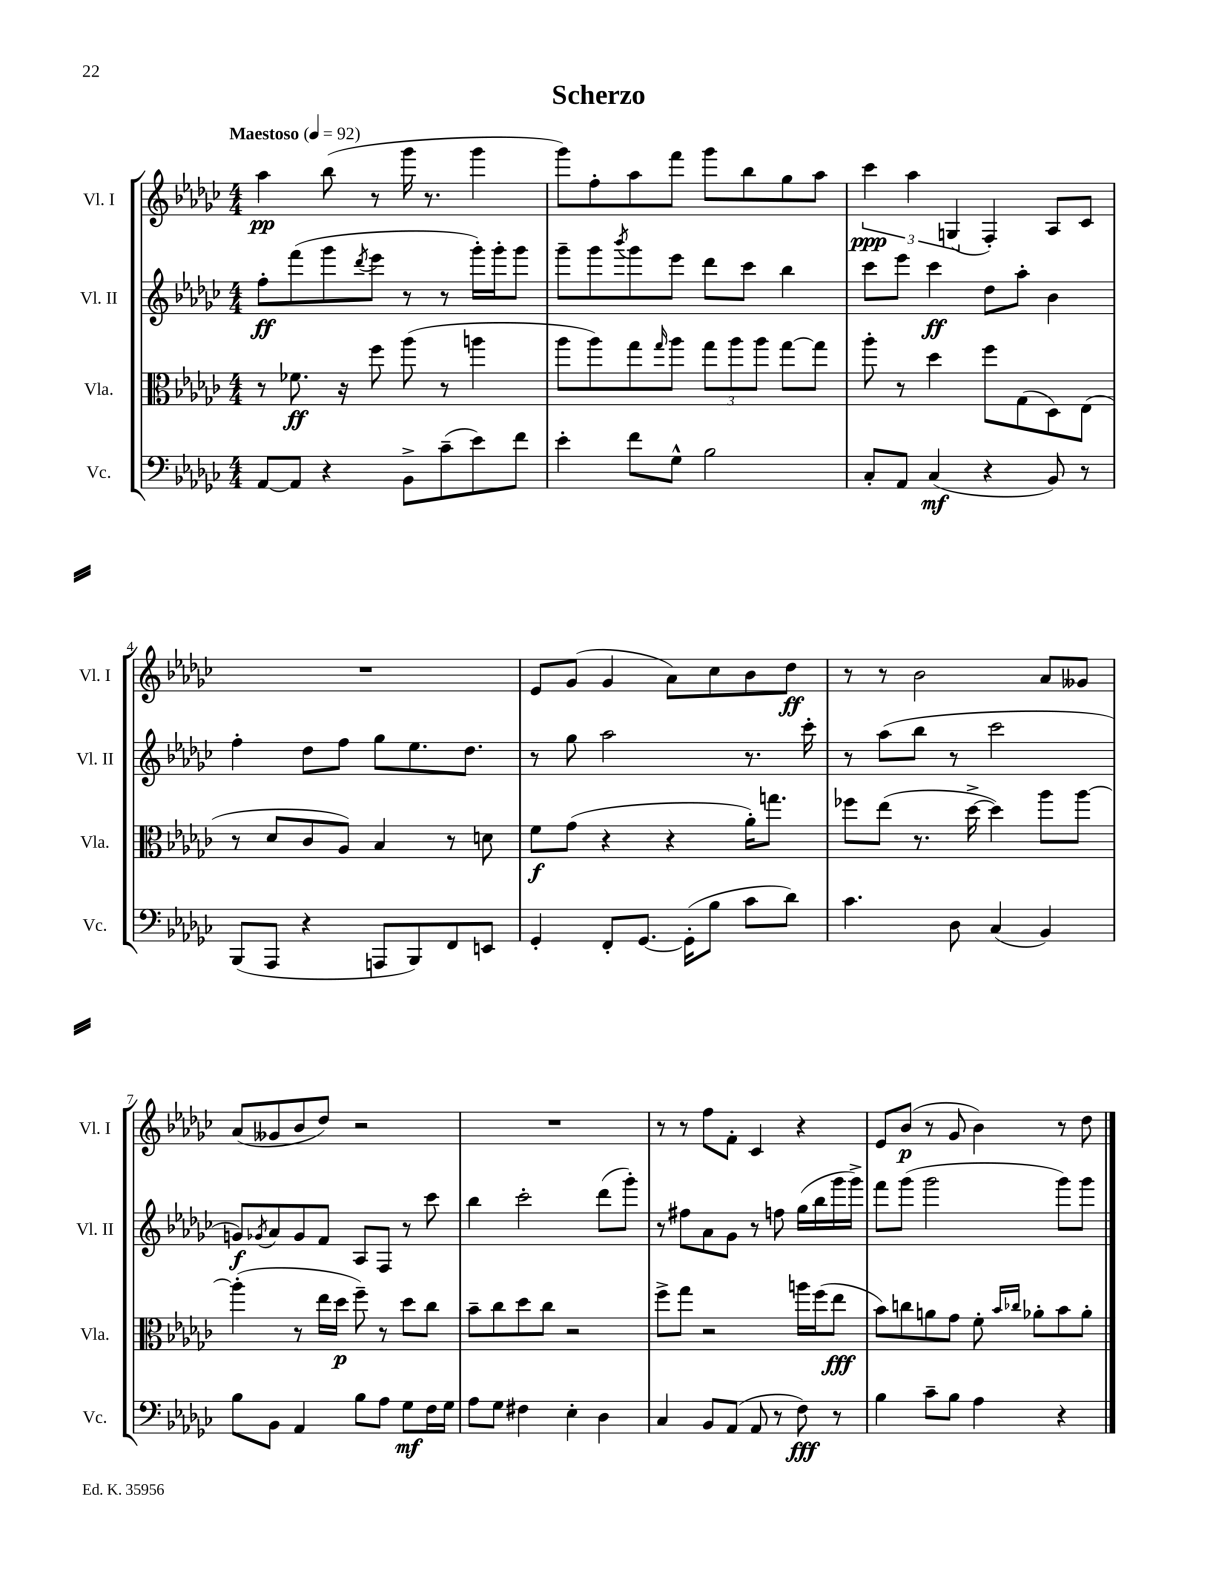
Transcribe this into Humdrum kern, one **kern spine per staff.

**kern	**dynam	**kern	**dynam	**kern	**dynam	**kern	**dynam
*part4	*part4	*part3	*part3	*part2	*part2	*part1	*part1
*staff4	*staff4	*staff3	*staff3	*staff2	*staff2	*staff1	*staff1
*I"Vc.	*	*I"Vla.	*	*I"Vl. II	*	*I"Vl. I	*
*I'Vc.	*	*I'Vla.	*	*I'Vl. II	*	*I'Vl. I	*
*clefF4	*	*clefC3	*	*clefG2	*	*clefG2	*
*k[b-e-a-d-g-c-]	*	*k[b-e-a-d-g-c-]	*	*k[b-e-a-d-g-c-]	*	*k[b-e-a-d-g-c-]	*
*M4/4	*	*M4/4	*	*M4/4	*	*M4/4	*
*MM92	*	*MM92	*	*MM92	*	*MM92	*
=1	=1	=1	=1	=1	=1	=1	=1
!	!	!	!	!	!	!LO:TX:a:B:t=Maestoso	!
[8AA-/L	.	8r	.	8ff'\L	ff	4aa-\	pp
8AA-/J]	.	8.f-X\	ff	(8fff\	.	.	.
4r	.	.	.	8ggg-\	.	(8bb-\	.
.	.	16r	.	.	.	.	.
.	.	.	.	8qddd-/	.	.	.
.	.	8ff\	.	8eee-\J	.	8r	.
8BB-^\L	.	(8aa-\	.	8r	.	16ggg-\	.
.	.	.	.	.	.	8.r	.
(8c-~\	.	8r	.	8r	.	.	.
8e-\)	.	4aan\	.	16ggg-'\LL)	.	4ggg-\	.
.	.	.	.	16ggg-'\J	.	.	.
8f\J	.	.	.	8ggg-\J	.	.	.
=2	=2	=2	=2	=2	=2	=2	=2
4e-'\	.	8aa-\L	.	8ggg-~\L	.	8ggg-\L)	.
.	.	8aa-\)	.	8ggg-\	.	8ff'\	.
.	.	.	.	8qbbb-/	.	.	.
8f\L	.	8gg-\	.	8ggg-\	.	8aa-\	.
.	.	16qqgg-/	.	.	.	.	.
8G-^^\J	.	8aa-\J	.	8eee-\J	.	8fff\J	.
2B-\	.	12gg-\L	.	8ddd-\L	.	8ggg-\L	.
.	.	12aa-\	.	.	.	.	.
.	.	.	.	8ccc-\J	.	8bb-\	.
.	.	12aa-\J	.	.	.	.	.
.	.	[8gg-\L	.	4bb-\	.	8gg-\	.
.	.	8gg-\J]	.	.	.	8aa-\J	.
=3	=3	=3	=3	=3	=3	=3	=3
8C-'/L	.	8aa-'\	.	8ccc-\L	.	6ccc-\	ppp
8AA-/J	.	8r	.	8eee-\J	.	.	.
.	.	.	.	.	.	6aa-\	.
(4C-/	mf	4dd-\	.	4ccc-\	ff	.	.
.	.	.	.	.	.	(6Gn/	.
4r	.	8ff\L	.	8dd-\L	.	4F'/)	.
.	.	(8G-\	.	8aa-'\J	.	.	.
8BB-/)	.	8D-\)	.	4b-\	.	8A-/L	.
8r	.	(8E-\J	.	.	.	8c-/J	.
!!LO:LB:g=z
=4	=4	=4	=4	=4	=4	=4	=4
(8BBB-/L	.	8r	.	4ff'\	.	1r	.
8AAA-/J	.	8d-/L	.	.	.	.	.
4r	.	8c-/	.	8dd-\L	.	.	.
.	.	8A-/J)	.	8ff\J	.	.	.
8AAAn/L	.	4B-/	.	8gg-\L	.	.	.
8BBB-/)	.	.	.	8.ee-\	.	.	.
8FF/	.	8r	.	.	.	.	.
.	.	.	.	8.dd-\J	.	.	.
8EEn/J	.	8dn\	.	.	.	.	.
=5	=5	=5	=5	=5	=5	=5	=5
4GG-'/	.	8f\L	f	8r	.	8e-/L	.
.	.	(8g-\J	.	8gg-\	.	(8g-/J	.
8FF'/L	.	4r	.	2aa-\	.	4g-/	.
[8.GG-/J	.	.	.	.	.	.	.
.	.	4r	.	.	.	8a-\L)	.
(16GG-'\KL]	.	.	.	.	.	.	.
8B-\J	.	.	.	.	.	8cc-\	.
8c-\L	.	16a-'\KL)	.	8.r	.	8b-\	.
.	.	8.ggn\J	.	.	.	.	.
8d-\J)	.	.	.	.	.	8dd-\J	ff
.	.	.	.	16ccc-'\	.	.	.
=6	=6	=6	=6	=6	=6	=6	=6
4.c-\	.	8ff-X\L	.	8r	.	8r	.
.	.	(8ee-\J	.	(8aa-\L	.	8r	.
.	.	8.r	.	8bb-\J	.	2b-\	.
8D-\	.	.	.	8r	.	.	.
.	.	[16dd-^\	.	.	.	.	.
(4C-/	.	4dd-\])	.	2ccc-\	.	.	.
4BB-/)	.	8aa-\L	.	.	.	8a-/L	.
.	.	[8aa-\J	.	.	.	8g--X/J	.
!!LO:LB:g=z
=7	=7	=7	=7	=7	=7	=7	=7
8B-\L	.	(4aa-'\]	.	8gn/L)	f	(8a-/L	.
.	.	.	.	8qg-X/	.	.	.
8BB-\J	.	.	.	8a-/	.	8g--X/	.
4AA-/	.	8r	.	8g-/	.	8b-/	.
.	.	16ee-\LL	.	8f/J	.	8dd-/J)	.
.	.	16dd-\JJ	p	.	.	.	.
8B-\L	.	8ff~\)	.	8A-/L	.	2r	.
8A-\J	.	8r	.	8F/J	.	.	.
8G-\L	mf	8dd-\L	.	8r	.	.	.
16F\L	.	8cc-\J	.	8ccc-\	.	.	.
16G-\JJ	.	.	.	.	.	.	.
=8	=8	=8	=8	=8	=8	=8	=8
8A-\L	.	8b-~\L	.	4bb-\	.	1r	.
8G-\J	.	8cc-\	.	.	.	.	.
4F#X\	.	8dd-\	.	2ccc-'\	.	.	.
.	.	8cc-\J	.	.	.	.	.
4E-'\	.	2r	.	.	.	.	.
4D-\	.	.	.	(8ddd-\L	.	.	.
.	.	.	.	8ggg-'\J)	.	.	.
=9	=9	=9	=9	=9	=9	=9	=9
4C-/	.	8ff^\L	.	8r	.	8r	.
.	.	8gg-\J	.	8ff#X\L	.	8r	.
8BB-/L	.	2r	.	8a-\	.	8ff\L	.
(8AA-/J	.	.	.	8g-\J	.	8f'\J	.
8AA-/	.	.	.	8r	.	4c-/	.
8r	.	.	.	8ffn\	.	.	.
8F\)	fff	16aan\LL	.	(16gg-\LL	.	4r	.
.	.	(16ff\J	.	16bb-\	.	.	.
8r	.	8ee-\J	fff	16ggg-\	.	.	.
.	.	.	.	16ggg-^\JJ)	.	.	.
=10	=10	=10	=10	=10	=10	=10	=10
4B-\	.	8b-\L)	.	8fff\L	.	8e-/L	.
.	.	8ccn\	.	(8ggg-\J	.	(8b-/J	p
8c-~\L	.	8an\	.	2ggg-\	.	8r	.
8B-\J	.	8g-\J	.	.	.	8g-/	.
4A-\	.	8f'\	.	.	.	4b-\)	.
.	.	16qqb-/LL	.	.	.	.	.
.	.	16qqcc-X/JJ	.	.	.	.	.
.	.	8a-X'\L	.	.	.	.	.
4r	.	8b-\	.	8ggg-\L)	.	8r	.
.	.	8a-'\J	.	8ggg-\J	.	8dd-\	.
==	==	==	==	==	==	==	==
*-	*-	*-	*-	*-	*-	*-	*-
